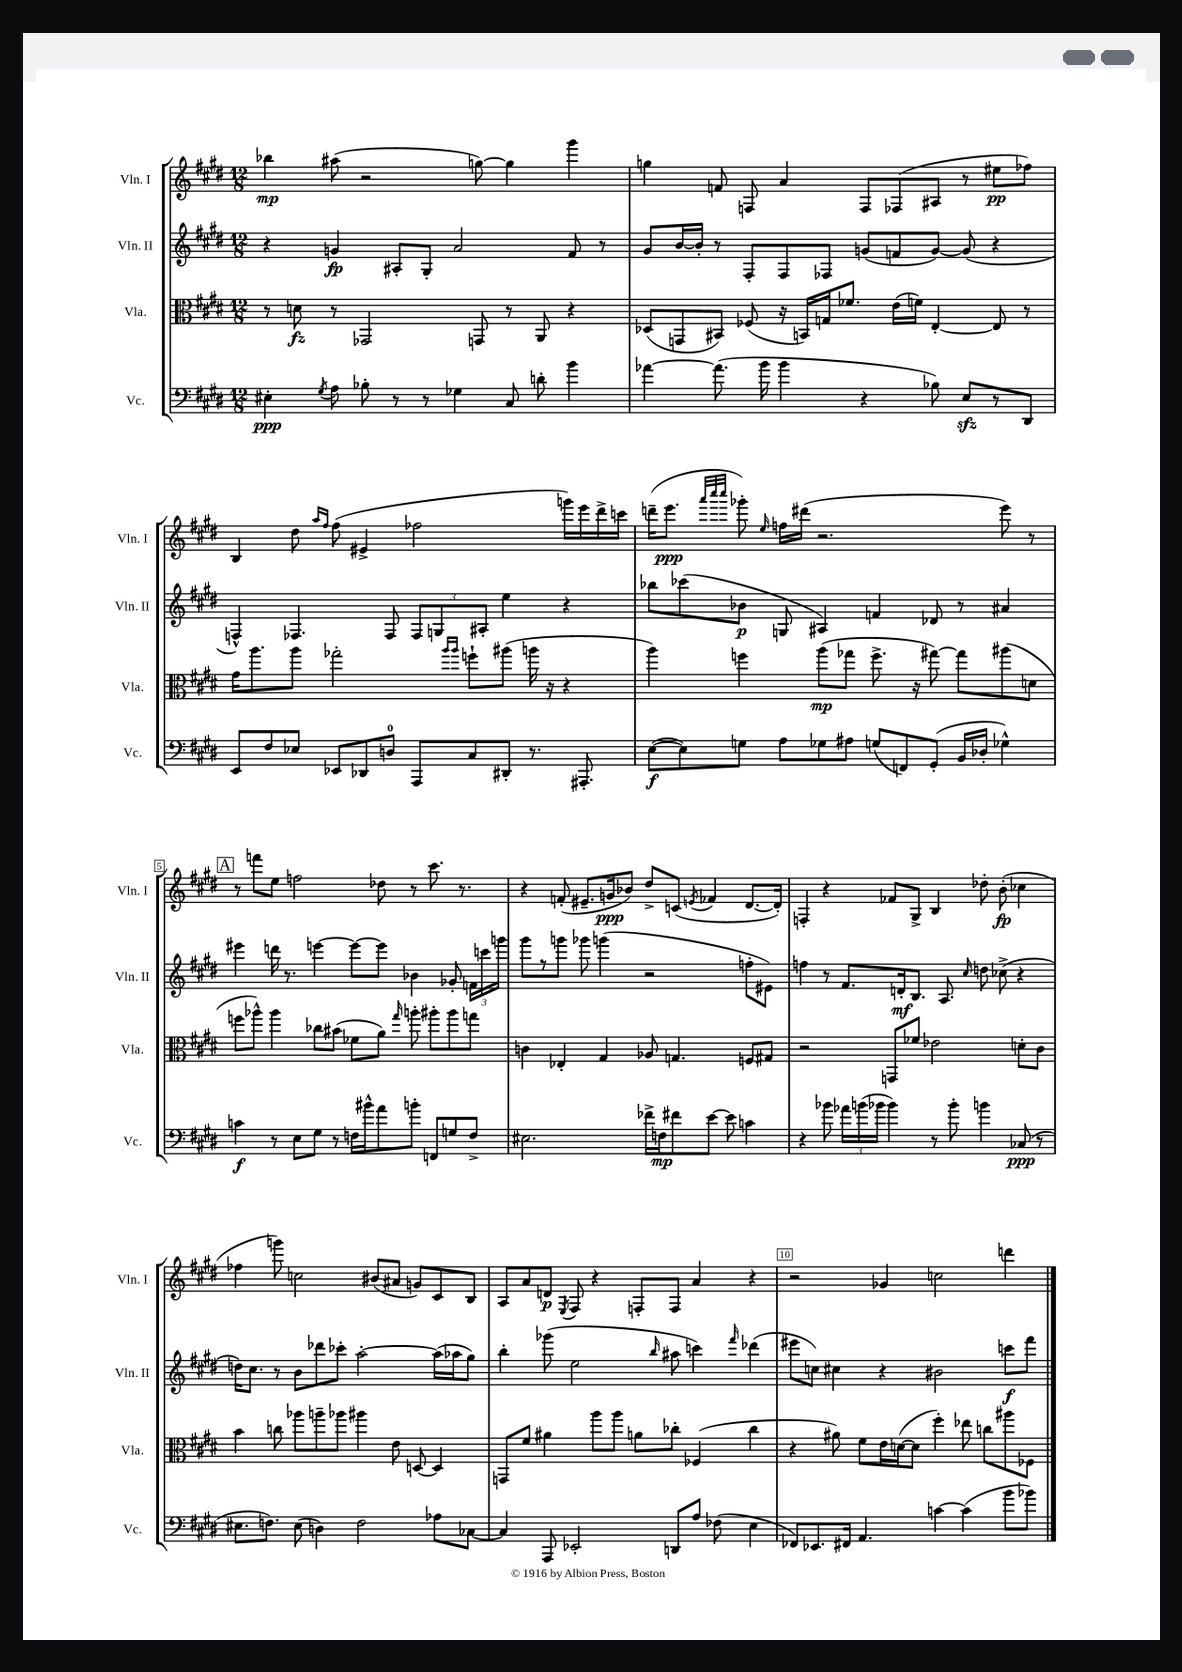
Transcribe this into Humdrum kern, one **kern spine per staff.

**kern	**kern	**kern	**kern
*staff4	*staff3	*staff2	*staff1
*clefF4	*clefC3	*clefG2	*clefG2
*k[f#c#g#d#]	*k[f#c#g#d#]	*k[f#c#g#d#]	*k[f#c#g#d#]
*M12/8	*M12/8	*M12/8	*M12/8
4E#'	8r	4r	4bb-
.	8d	.	.
8qG#	.	.	.
8A	8r	4g	(8aa#
8B-'	2GG-	.	2r
8r	.	8A#'	.
8r	.	8G#'	.
4G-	.	2a	.
.	8GG	.	[8gg)
8C#	8r	.	4gg]
8d'	8AA	.	.
4b	4r	8f#	4ggg#
.	.	8r	.
=	=	=	=
[4a-	(8D-	8g#	4gg
.	8GG	[16b	.
.	.	16b']	.
(8.a-]	8BB#)	8r	8f
.	(8F-	8F#'	8F
16b	.	.	.
4b	16r	8F#	4a
.	16BB)	.	.
.	16G	8F-	.
.	8.f-	.	.
4r	.	(8g	8F
.	(16e	8f	(8F-
.	16f)	.	.
8B-)	[4E'	[8g)	8A#
8E	.	(8g]	8r
8r	8E]	4r	8ee#
8DD#	8r	.	8ff-)
=	=	=	=
8EE	16g#	4F^^)	4B
.	8.aa	.	.
8F#	.	.	.
8E-	8aa	4.F-	8dd#
.	.	.	16qqaa
.	.	.	16qqff#
8EE-	2gg-'	.	(8ff#
8DD-	.	.	4e#^
8D	.	8F-	.
8AAA	.	12F-	2ff-
.	.	12G	.
.	16qqaa	.	.
.	16qqaa	.	.
8C#	8ff`	.	.
.	.	12A#'	.
8DD#'	(8aa#	4ee	.
8.r	16aa	.	.
.	16r	.	.
.	4r	4r	16ggg)
8.AAA#'	.	.	16eee
.	.	.	16ddd#^
.	.	.	16ccc
=	=	=	=
([8E	4aa)	8bb-	(16ddd~
.	.	.	8.eee
8E])	.	(8ccc-	.
.	.	.	32qqaaa
.	.	.	32qqcccc#
.	.	.	32qqcccc#
8G	4ff	8b-	8ggg-')
.	.	.	16qqee
8A	.	8G	16ff
.	.	.	(16ddd#
8G-	(8aa	4A#)	2.r
8A#	8gg-	.	.
(8G	8.ff^	4f	.
8FF)	.	.	.
.	16r	.	.
(8GG#'	[8gg#)	8d-	.
16BB	8gg#]	8r	.
16D-'	.	.	.
4G-^^)	(8aa#	4a#	8eee)
.	8d	.	8r
=	=	=	=
4c	8ff	4eee#	8r
.	8aa-^^)	.	8fff
8r	4aa-	16ddd	8ee
.	.	8.r	.
8E	.	.	2ff
8G#	8cc-	[4eee	.
8r	(8b#	.	.
16F	8f-	8eee_	.
16b#^^	.	.	.
8a	8a)	8eee]	8dd-
.	16qqgg#	.	.
8b'	8aa'	4b-	8r
8FF	8aa#'	.	8.ccc#
8G	8aa#	8g-'	.
.	.	.	8.r
8F^	8gg	24f	.
.	.	24ccc	.
.	.	24ggg	.
=	=	=	=
2.E#	4c	8ggg#	4r
.	.	8r	.
.	4E-'	8ggg	(8f'
.	.	8ggg-	8.e#~
.	4G#	(4ggg	.
.	.	.	16g
.	.	.	8b-)
16f-^	8A-	2r	8dd#^
16F	.	.	.
8f#	4.G	.	(8c
.	.	.	8qe
[8e	.	.	4f-
8e]	.	.	.
4c	8F	8ff'	[8.d#
.	8G#	8e#)	.
.	.	.	16d#'])
=	=	=	=
4r	2r	4ff	4F'
8b-	.	8r	4r
24a-	.	8.f#	.
(24b	.	.	.
24b-	.	.	.
4b-)	8GG	.	8f-
.	.	16d'	.
.	8f-	8.B	8G#^
8r	2e-	.	4B
.	.	8.A	.
8b-'	.	.	.
.	.	16qqcc#	.
4b	.	8dd	8dd-'
.	.	(8cc-^	(8b'
(8C-	8d'	4r	4cc-
8r	8c#	.	.
=	=	=	=
8.E#	4b	16dd)	4ff-
.	.	8.cc#	.
8.F)	.	.	.
.	8cc	8r	8ggg)
(8E#	8aa-	8b	2cc
4D)	8aa~	8ddd-	.
.	8aa-	8ccc-'	.
2F	4aa#	[2aa'	.
.	.	.	(8b#
.	8e	.	8a#
.	[8D	.	8g)
8A-	4D]	(16aa]	8c#
.	.	16aa-	.
[8C-	.	8gg#)	8B
=	=	=	=
4C-]	8GG	4bb'	8A
.	8f#	.	8a
8AAA	4a#	(8ggg-	8d
.	.	.	8qE
2EE-'	.	2ee	8F#
.	8aa	.	4r
.	8aa	.	.
.	8a	.	8F'
.	.	16qqbb	.
8DD	8cc-'	8aa#	8F
8A	(4F-	4ccc)	4a
(8F-	.	.	.
.	.	16qqfff#	.
4E	4cc-	(4ddd-	4r
=	=	=	=
8FF-)	4r	8eee#	2r
8.EE-	.	8cc)	.
.	8a#)	4cc#	.
16FF#	.	.	.
4.AA	8f#	.	.
.	16e	4r	4g-
.	([16d	.	.
.	8d]	.	.
[4c	4ff#')	2b#	2cc
(4c]	8ee-	.	.
.	8cc	.	.
8b	8aa#	8ccc	4ddd
8b-)	8F-	8fff#	.
==	==	==	==
*-	*-	*-	*-
